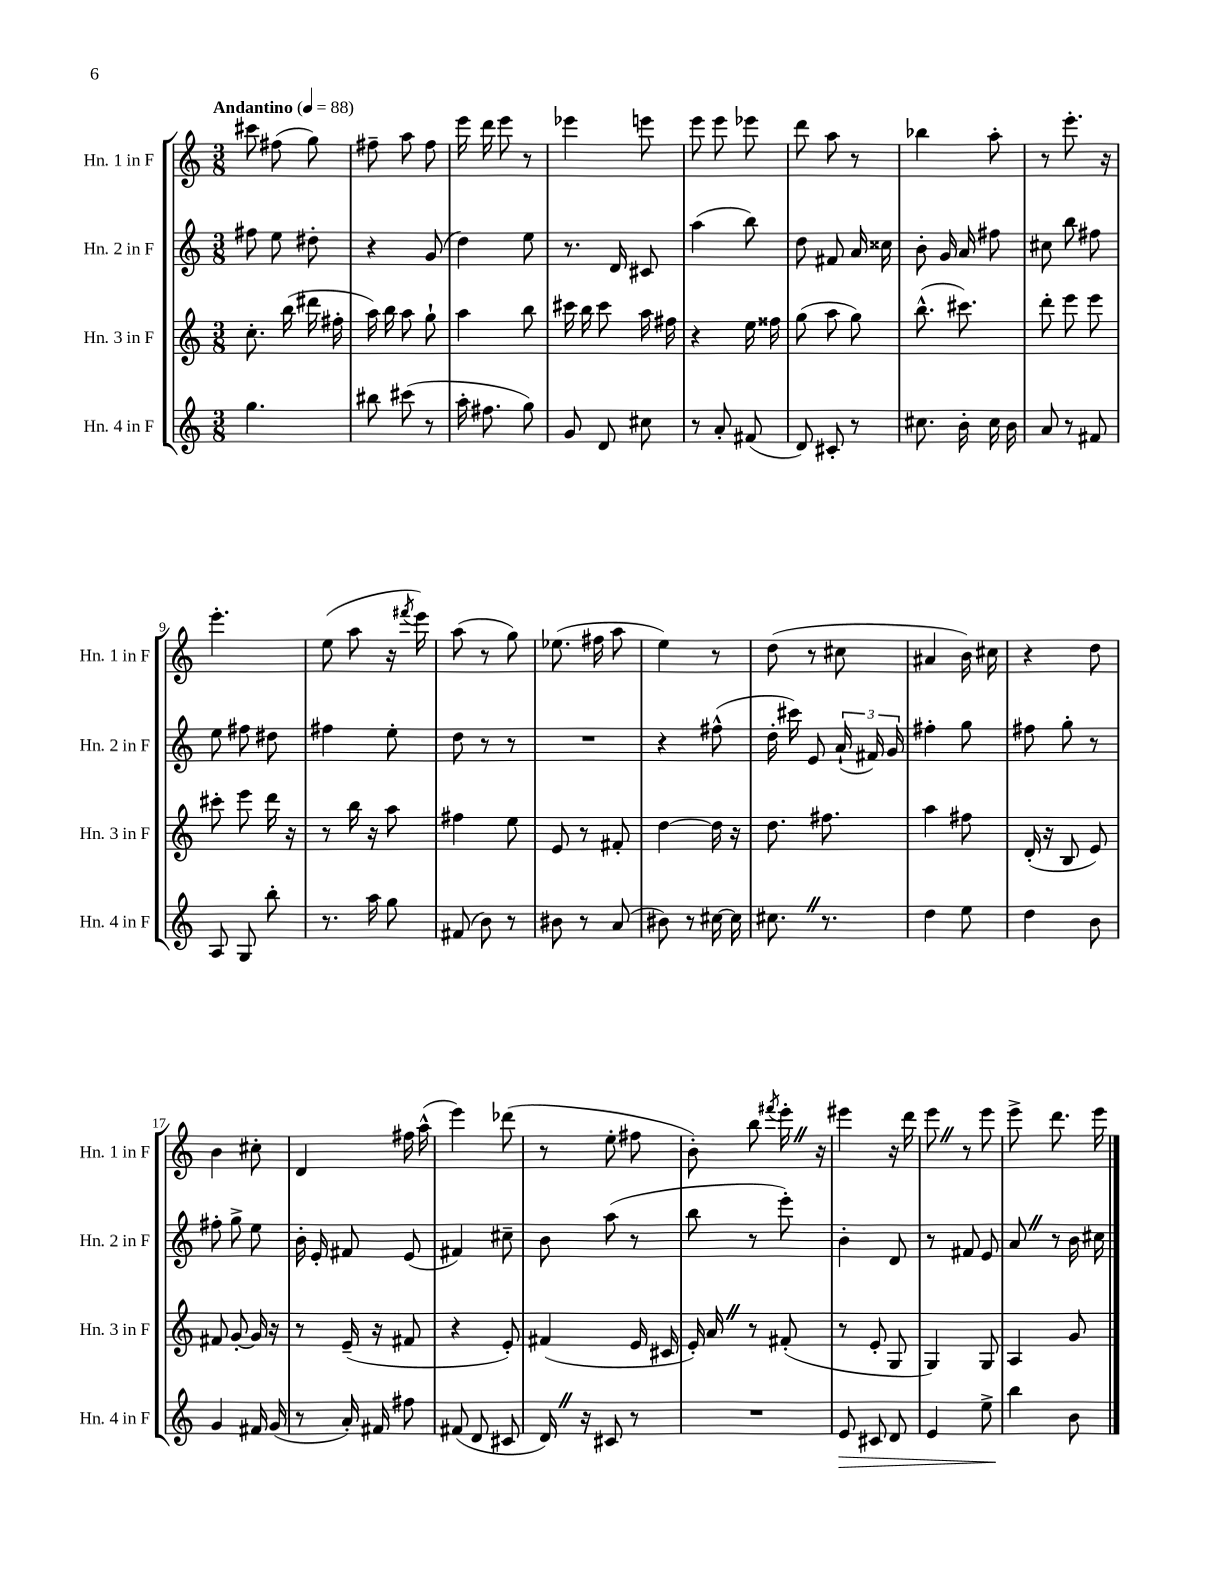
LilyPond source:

<<
\new StaffGroup <<
\new Staff = "s0" \with { instrumentName = "Hn. 1 in F" shortInstrumentName = "Hn. 1 in F" } {
    \clef treble \key c \major \numericTimeSignature \time 3/8 \tempo "Andantino" 4 = 88
    \autoBeamOff cis'''8 fis''8( g''8) |
    fis''8-- a''8 fis''8 |
    e'''16 d'''16 e'''8 r8 |
    ees'''4 e'''8 |
    e'''8 e'''8 ees'''8 |
    d'''8 a''8 r8 |
    bes''4 a''8-. |
    r8 e'''8.-. r16 |
    e'''4.-. |
    e''8( a''8 r16 \acciaccatura { fis'''8 } e'''16) |
    a''8( r8 g''8) |
    ees''8.( fis''16 a''8 |
    e''4) r8 |
    d''8( r8 cis''8 |
    ais'4 b'16) cis''16 |
    r4 d''8 |
    b'4 cis''8-. |
    d'4 fis''16 a''16-^( |
    e'''4) des'''8( |
    r8 e''8-. fis''8 |
    b'8-.) b''8 \acciaccatura { fis'''8 } e'''16-. \once \override BreathingSign.text = \markup { \musicglyph "scripts.caesura.straight" } \breathe r16 |
    eis'''4 r16 d'''16 |
    e'''8 \once \override BreathingSign.text = \markup { \musicglyph "scripts.caesura.straight" } \breathe r8 e'''8 |
    e'''8-> d'''8. e'''16 \bar "|." |
}
\new Staff = "s1" \with { instrumentName = "Hn. 2 in F" shortInstrumentName = "Hn. 2 in F" } {
    \clef treble \key c \major \numericTimeSignature \time 3/8
    \autoBeamOff fis''8 e''8 dis''8-. |
    r4 g'8( |
    d''4) e''8 |
    r8. d'16 cis'8 |
    a''4( b''8) |
    d''8 fis'8 a'16 cisis''16 |
    b'8-. g'16 a'16 fis''8 |
    cis''8 b''8 fis''8 |
    e''8 fis''8 dis''8 |
    fis''4 e''8-. |
    d''8 r8 r8 |
    R4. |
    r4 fis''8-^( |
    d''16-. cis'''16) e'8 \tuplet 3/2 { a'16-!( fis'16) g'16 } |
    fis''4-. g''8 |
    fis''8 g''8-. r8 |
    fis''8-. g''8-> e''8 |
    b'16-. e'16-. fis'8 e'8( |
    fis'4) cis''8-- |
    b'8 a''8( r8 |
    b''8 r8 e'''8-.) |
    b'4-. d'8 |
    r8 fis'8 e'8 |
    a'8 \once \override BreathingSign.text = \markup { \musicglyph "scripts.caesura.straight" } \breathe r8 b'16 cis''16 \bar "|." |
}
\new Staff = "s2" \with { instrumentName = "Hn. 3 in F" shortInstrumentName = "Hn. 3 in F" } {
    \clef treble \key c \major \numericTimeSignature \time 3/8
    \autoBeamOff c''8.-. b''16( dis'''16 fis''16-. |
    a''16) b''16 a''8 g''8-! |
    a''4 b''8 |
    cis'''16 b''16 cis'''8 a''16 fis''16 |
    r4 e''16 fisis''16 |
    g''8( a''8 g''8) |
    b''8.-^( cis'''8.) |
    d'''8-. e'''8 e'''8 |
    cis'''8-. e'''8 d'''16 r16 |
    r8 b''16 r16 a''8 |
    fis''4 e''8 |
    e'8 r8 fis'8-. |
    d''4~ d''16 r16 |
    d''8. fis''8. |
    a''4 fis''8 |
    d'16-.( r16 b8 e'8) |
    fis'8 g'8~-. g'16 r16 |
    r8 e'16--( r16 fis'8 |
    r4 e'8-.) |
    fis'4( e'16 cis'16 |
    e'16-.) a'16 \once \override BreathingSign.text = \markup { \musicglyph "scripts.caesura.straight" } \breathe r8 fis'8-.( |
    r8 e'8-. g8 |
    g4) g8 |
    a4 g'8 \bar "|." |
}
\new Staff = "s3" \with { instrumentName = "Hn. 4 in F" shortInstrumentName = "Hn. 4 in F" } {
    \clef treble \key c \major \numericTimeSignature \time 3/8
    \autoBeamOff g''4. |
    bis''8 cis'''8( r8 |
    a''16-. fis''8. g''8) |
    g'8 d'8 cis''8 |
    r8 a'8-. fis'8( |
    d'8) cis'8-. r8 |
    cis''8. b'16-. cis''16 b'16 |
    a'8 r8 fis'8 |
    a8 g8 b''8-. |
    r8. a''16 g''8 |
    fis'8( b'8) r8 |
    bis'8 r8 a'8( |
    bis'8) r8 cis''16~ cis''16 |
    cis''8. \once \override BreathingSign.text = \markup { \musicglyph "scripts.caesura.straight" } \breathe r8. |
    d''4 e''8 |
    d''4 b'8 |
    g'4 fis'16 g'16( |
    r8 a'16-.) fis'16 fis''8 |
    fis'8( d'8 cis'8 |
    d'16) \once \override BreathingSign.text = \markup { \musicglyph "scripts.caesura.straight" } \breathe r16 cis'8 r8 |
    R4. |
    e'8\> cis'8 d'8 |
    e'4 e''8-> |
    b''4\! b'8 \bar "|." |
}
>>
>>
